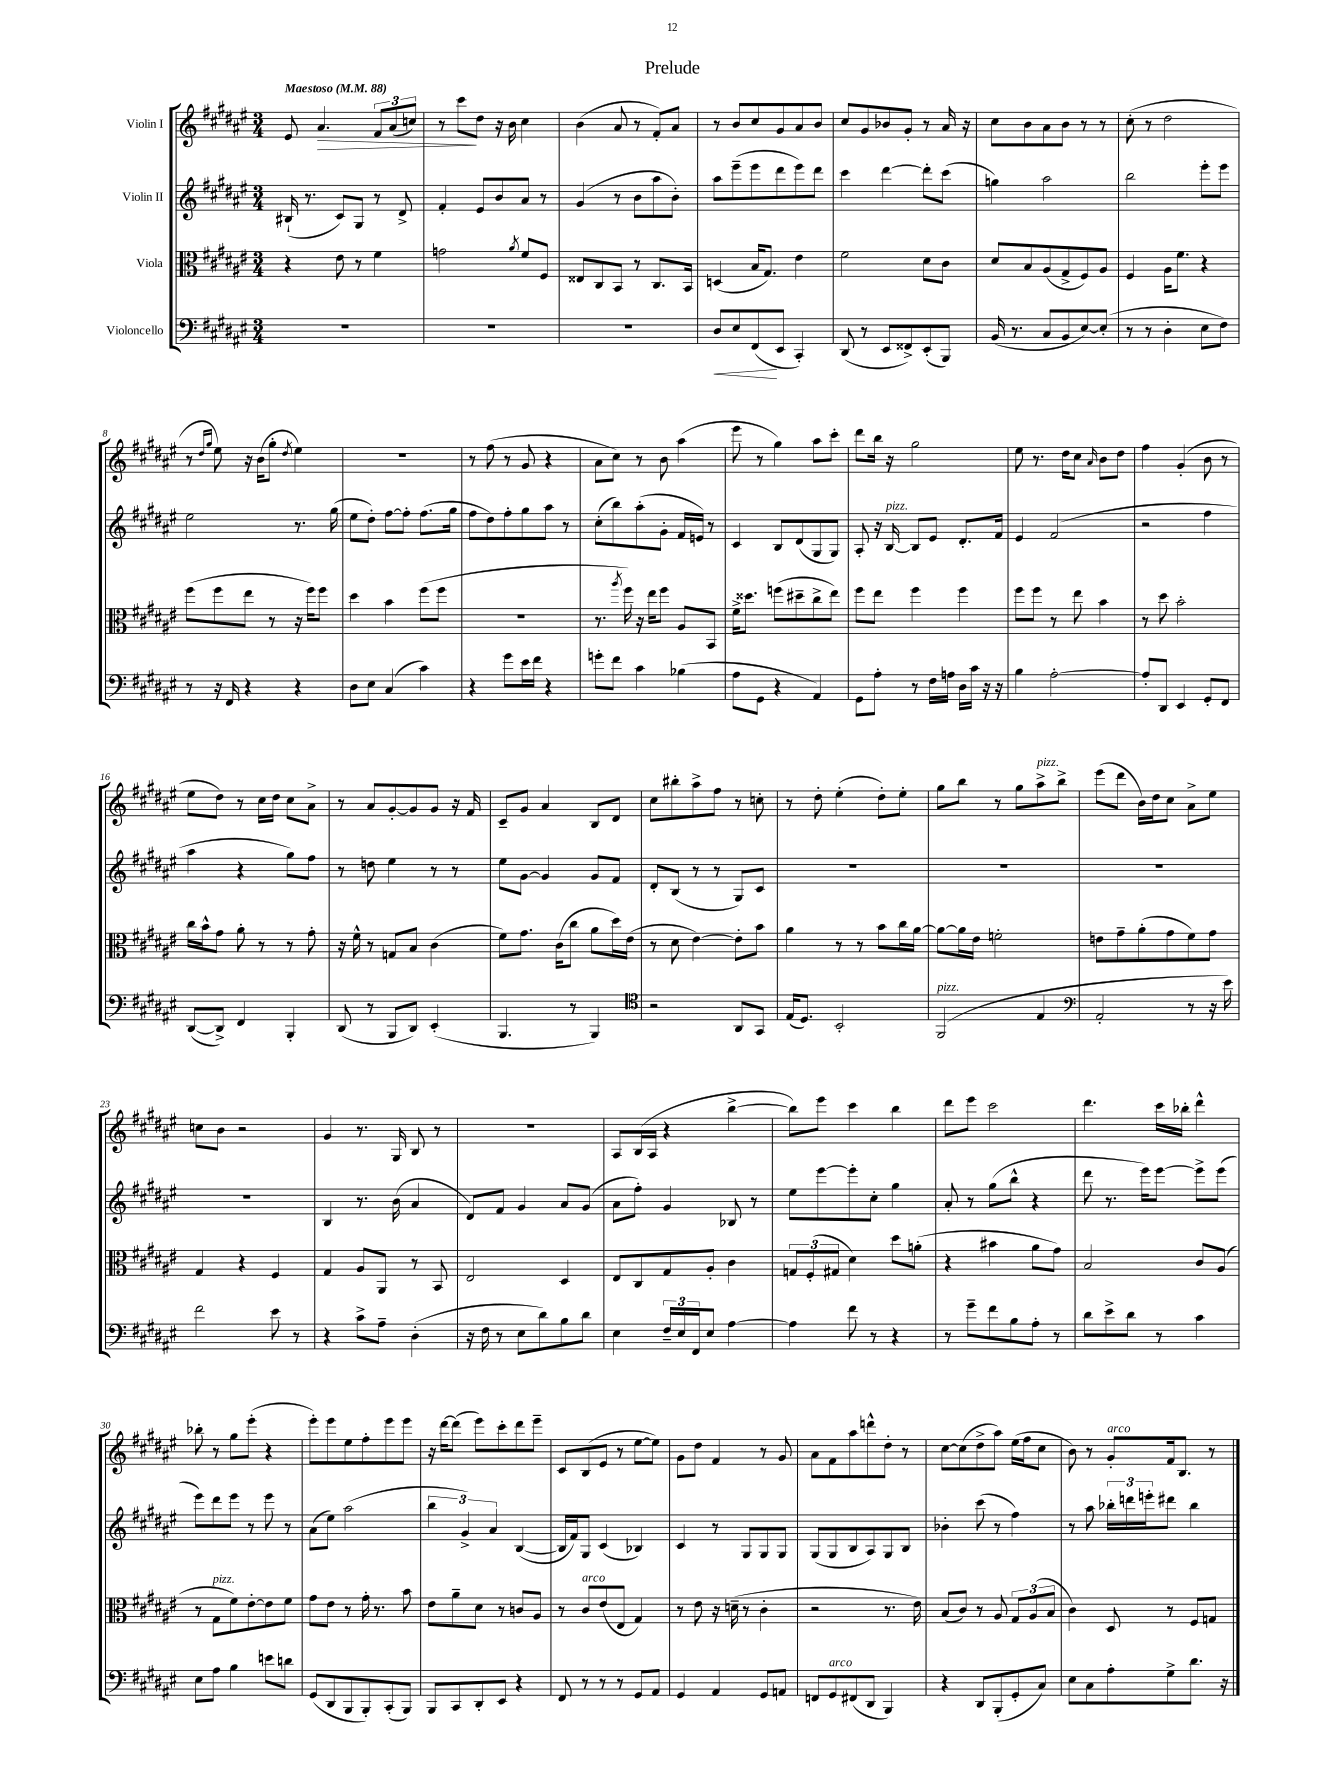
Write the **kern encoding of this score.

**kern	**dynam	**kern	**kern	**kern	**dynam
*part4	*part4	*part3	*part2	*part1	*part1
*staff4	*staff4	*staff3	*staff2	*staff1	*staff1
*I"Violoncello	*	*I"Viola	*I"Violin II	*I"Violin I	*
*clefF4	*	*clefC3	*clefG2	*clefG2	*
*k[f#c#g#d#a#e#]	*	*k[f#c#g#d#a#e#]	*k[f#c#g#d#a#e#]	*k[f#c#g#d#a#e#]	*
*M3/4	*	*M3/4	*M3/4	*M3/4	*
*MM88	*	*MM88	*MM88	*MM88	*
=1	=1	=1	=1	=1	=1
!	!	!	!	!LO:TX:a:B:t=Maestoso	!
2.r	.	4r	(16B#X`/	8e#/	.
.	.	.	8.r	.	.
!	!	!	!	!	!LO:HP:b
.	.	.	.	4.a#/	>
.	.	8e#\	8c#/L)	.	.
.	.	8r	8G#/J	.	.
.	.	4f#\	8r	12f#/L	.
.	.	.	.	(12a#/	.
.	.	.	8d#^/	.	.
.	.	.	.	12ccn/J)	.
=2	=2	=2	=2	=2	=2
2.r	.	2gn\	4f#'/	8r	.
.	.	.	.	8ccc#\L	.
.	.	.	8e#/L	8dd#\J	]
.	.	.	8b/	16r	.
.	.	.	.	16b\	.
.	.	8qa#/	.	.	.
.	.	8f#/L	8a#/J	4cc#\	.
.	.	8F#/J	8r	.	.
=3	=3	=3	=3	=3	=3
2.r	.	8E##X/L	(4g#/	(4b\	.
.	.	8C#/	.	.	.
.	.	8BB/J	8r	8a#/	.
.	.	8r	8b\L	8r	.
.	.	8.C#/L	8aa#\	8f#'/L)	.
.	.	.	8b'\J)	8a#/J	.
.	.	16BB/Jk	.	.	.
=4	=4	=4	=4	=4	=4
!	!LO:HP:b	!	!	!	!
8D#/L	<	(4Dn/	8aa#\L	8r	.
8E#/	.	.	(8eee#~\	8b/L	.
(8FF#/	.	16B/KL	8eee#\	8cc#/	.
.	.	8.G#/J)	.	.	.
8EE#/J	[	.	8ddd#\	8g#/	.
4CC#'/)	.	4e#\	8eee#\)	8a#/	.
.	.	.	8ddd#\J	8b/J	.
=5	=5	=5	=5	=5	=5
(8DD#/	.	2f#\	4ccc#\	8cc#/L	.
8r	.	.	.	8g#/	.
8EE#/L	.	.	[4ddd#\	8b-X/	.
8FF##X^/)	.	.	.	8g#'/J	.
(8EE#'/	.	8d#\L	8ddd#'\L]	8r	.
8BBB/J)	.	8c#\J	(8ccc#\J	16a#/	.
.	.	.	.	16r	.
=6	=6	=6	=6	=6	=6
(16BB/	.	8d#/L	4ggn\)	8cc#\L	.
8.r	.	.	.	.	.
.	.	8B/	.	8b\	.
8C#/L	.	(8A#/	2aa#\	8a#\	.
8BB/	.	8G#^/	.	8b\J	.
[8E#/)	.	8F#/)	.	8r	.
(8E#'/J]	.	8A#/J	.	8r	.
=7	=7	=7	=7	=7	=7
8r	.	4F#/	2bb\	(8cc#'\	.
8r	.	.	.	8r	.
4D#'\	.	16A#\KL	.	2dd#\	.
.	.	8.f#\J	.	.	.
8E#\L	.	4r	8eee#'\L	.	.
8F#\J)	.	.	8eee#\J	.	.
!!LO:LB:g=z
=8	=8	=8	=8	=8	=8
8r	.	(8ff#\L	2ee#\	8r	.
.	.	.	.	16qqdd#/LL	.
.	.	.	.	16qqgg#/JJ	.
16r	.	8ff#\	.	8ee#\)	.
16FF#/	.	.	.	.	.
4r	.	8ee#\J	.	16r	.
.	.	.	.	(16b\KL	.
.	.	8r	.	8gg#'\J	.
.	.	.	.	8qdd#/	.
4r	.	16r	8.r	4ee#\)	.
.	.	16ff#\KL)	.	.	.
.	.	8ff#\J	.	.	.
.	.	.	(16gg#\	.	.
=9	=9	=9	=9	=9	=9
8D#\L	.	4dd#\	8ee#\L	2.r	.
8E#\J	.	.	8dd#'\J)	.	.
(4C#/	.	4b\	[8ff#\L	.	.
.	.	.	8ff#'\J]	.	.
4c#\)	.	(8ff#\L	(8.ff#\L	.	.
.	.	8ff#\J	.	.	.
.	.	.	16gg#\Jk	.	.
=10	=10	=10	=10	=10	=10
4r	.	2.r	8ff#\L	8r	.
.	.	.	8dd#\)	(8ff#\	.
8g#\L	.	.	8ff#'\	8r	.
16e#\L	.	.	8gg#\	8g#/	.
16f#\JJ	.	.	.	.	.
4r	.	.	8aa#\J	4r	.
.	.	.	8r	.	.
=11	=11	=11	=11	=11	=11
8gn'\L	.	8.r	(8cc#'\L	8a#\L	.
8f#\J	.	.	8bb\)	8cc#\J)	.
.	.	8qaa#/	.	.	.
.	.	16ff#\)	.	.	.
4c#\	.	16r	(8aa#'\	8r	.
.	.	16ee#\KL	.	.	.
.	.	8ff#\J	8g#'\J	8b\	.
(4B-X\	.	8A#/L	16f#/LL	(4aa#\	.
.	.	.	16en/JJ)	.	.
.	.	8BB/J	8r	.	.
=12	=12	=12	=12	=12	=12
8A#\L	.	16f#^\KL	4c#/	8eee#\	.
.	.	8.dd##X\J	.	.	.
8GG#\J	.	.	.	8r	.
4r	.	(8ffn\L	8B/L	4gg#\)	.
.	.	8dd#X~\	(8d#/	.	.
4AA#/)	.	8cc#^\	8G#/	8aa#\L	.
.	.	8ee#\J)	8G#/J)	8ccc#'\J	.
=13	=13	=13	=13	=13	=13
8GG#\L	.	8ff#\L	8A#'/	8ddd#\L	.
8A#'\J	.	8ee#\J	16r	16bb\Jk	.
!	!	!	!LO:TX:a:i:t=pizz.	!	!
.	.	.	[16B/	16r	.
8r	.	4ff#\	8B/L]	2gg#\	.
16F#\LL	.	.	8e#/J	.	.
16An\JJ	.	.	.	.	.
16D#\LL	.	4ff#\	8.d#'/L	.	.
16c#\JJ	.	.	.	.	.
16r	.	.	.	.	.
16r	.	.	16f#/Jk	.	.
=14	=14	=14	=14	=14	=14
4B\	.	8ff#\L	4e#/	8ee#\	.
.	.	8ff#\J	.	8.r	.
[2A#'\	.	8r	(2f#/	.	.
.	.	.	.	16dd#\KL	.
.	.	8ee#\	.	8cc#\J	.
.	.	.	.	16qqa#/	.
.	.	4b\	.	8b\L	.
.	.	.	.	8dd#\J	.
=15	=15	=15	=15	=15	=15
8A#'/L]	.	8r	2r	4ff#\	.
8DD#/J	.	8dd#\	.	.	.
4EE#/	.	2b'\	.	(4g#'/	.
8GG#'/L	.	.	4ff#\	8b\	.
8FF#/J	.	.	.	8r	.
!!LO:LB:g=z
=16	=16	=16	=16	=16	=16
([8DD#/L	.	16cc#\LL	4aa#\	8ee#\L	.
.	.	16b^^\J	.	.	.
8DD#^/J])	.	8g#\J	.	8dd#\J)	.
4FF#/	.	8a#'\	4r	8r	.
.	.	8r	.	16cc#\LL	.
.	.	.	.	16dd#\JJ	.
4BBB'/	.	8r	8gg#\L)	8cc#\L	.
.	.	8g#'\	8ff#\J	8a#^\J	.
=17	=17	=17	=17	=17	=17
(8DD#/	.	16r	8r	8r	.
.	.	16f#^^\	.	.	.
8r	.	8r	8ddn\	8a#/L	.
8BBB/L	.	8Gn/L	4ee#\	[8g#'/	.
8DD#/J)	.	8B/J	.	8g#/]	.
(4EE#'/	.	(4c#\	8r	8g#/J	.
.	.	.	8r	16r	.
.	.	.	.	16f#/	.
=18	=18	=18	=18	=18	=18
4.BBB/	.	8f#\L)	8ee#\L	8c#~/L	.
.	.	8.g#\J	[8g#\J	8g#/J	.
.	.	.	4g#/]	4a#/	.
.	.	(16c#\KL	.	.	.
8r	.	8cc#\J	.	.	.
4BBB/)	.	8a#\L	8g#/L	8B/L	.
.	.	16dd#\L)	8f#/J	8d#/J	.
.	.	(16e#\JJ	.	.	.
=19	=19	=19	=19	=19	=19
*clefC4	*	*	*	*	*
2r	.	8r	8d#'/L	8cc#\L	.
.	.	8d#\	(8B/J	8bb#X'\	.
.	.	[4e#\)	8r	8aa#^\	.
.	.	.	8r	8ff#\J	.
8AA#/L	.	8e#'\L]	8G#/L)	8r	.
8GG#/J	.	8b\J	8c#/J	8ccn'\	.
=20	=20	=20	=20	=20	=20
(16E#/KL	.	4a#\	2.r	8r	.
8.D#/J)	.	.	.	.	.
.	.	.	.	8dd#'\	.
2BB'/	.	8r	.	(4ee#'\	.
.	.	8r	.	.	.
.	.	8b\L	.	8dd#'\L)	.
.	.	16cc#\L	.	8ee#'\J	.
.	.	[16a#\JJ	.	.	.
=21	=21	=21	=21	=21	=21
!LO:TX:a:i:t=pizz.	!	!	!	!	!
(2FF#/	.	8a#\L_	2.r	8gg#\L	.
.	.	16a#\L]	.	8bb\J	.
.	.	16e#\JJ	.	.	.
.	.	2fn'\	.	8r	.
.	.	.	.	8gg#\L	.
!	!	!	!	!LO:TX:a:i:t=pizz.	!
4E#/	.	.	.	8aa#^\	.
.	.	.	.	8bb^\J	.
=22	=22	=22	=22	=22	=22
*clefF4	*	*	*	*	*
2AA#'/	.	8en\L	2.r	(8eee#\L	.
.	.	8g#~\	.	8ddd#\J	.
.	.	(8a#'\	.	16b\LL)	.
.	.	.	.	16dd#\J	.
.	.	8g#\	.	8cc#\J	.
8r	.	8f#\)	.	8a#^\L	.
16r	.	8g#\J	.	8ee#\J	.
16e#\)	.	.	.	.	.
!!LO:LB:g=z
=23	=23	=23	=23	=23	=23
2f#\	.	4G#/	2.r	8ccn\L	.
.	.	.	.	8b\J	.
.	.	4r	.	2r	.
8e#\	.	4F#/	.	.	.
8r	.	.	.	.	.
=24	=24	=24	=24	=24	=24
4r	.	4G#/	4B/	4g#/	.
8c#^\L	.	8A#/L	8.r	8.r	.
8A#~\J	.	8AA#/J	.	.	.
.	.	.	(16b\	16G#/	.
(4D#'\	.	8r	4a#/	8B/	.
.	.	8BB/	.	8r	.
=25	=25	=25	=25	=25	=25
16r	.	2E#/	8d#/L)	2.r	.
16F#\	.	.	.	.	.
8r	.	.	8f#/J	.	.
8E#\L	.	.	4g#/	.	.
8d#\)	.	.	.	.	.
8B\	.	4D#/	8a#/L	.	.
8d#\J	.	.	(8g#/J	.	.
=26	=26	=26	=26	=26	=26
4E#\	.	8E#/L	8a#\L	8A#/L	.
.	.	8C#/	8ff#'\J)	(16B/L	.
.	.	.	.	16A#/JJ	.
24F#~/LL	.	8G#/	4g#/	4r	.
24E#/	.	.	.	.	.
24FF#/J	.	.	.	.	.
8E#/J	.	8A#'/J	.	.	.
[4A#\	.	4c#\	8B-X/	[4bb^\	.
.	.	.	8r	.	.
=27	=27	=27	=27	=27	=27
4A#\]	.	12Gn/L	8ee#\L	8bb\L])	.
.	.	(12F#'/	.	.	.
.	.	.	[8eee#\	8eee#\J	.
.	.	12G#X/J	.	.	.
8f#\	.	4d#\)	8eee#'\]	4ccc#\	.
8r	.	.	8cc#'\J	.	.
4r	.	8dd#\L	4gg#\	4bb\	.
.	.	(8an'\J	.	.	.
=28	=28	=28	=28	=28	=28
8r	.	4r	8a#'/	8ddd#\L	.
8g#~\L	.	.	8r	8eee#\J	.
8f#\	.	4b#X\	(8gg#\L	2ccc#\	.
8B\	.	.	8bb^^\J	.	.
8A#'\J	.	8a#\L	4r	.	.
8r	.	8g#\J)	.	.	.
=29	=29	=29	=29	=29	=29
8d#\L	.	2B/	8ddd#\	4.ddd#\	.
8e#^\	.	.	8.r	.	.
8d#\J	.	.	.	.	.
.	.	.	16eee#\KL)	.	.
8r	.	.	[8eee#\J	16ccc#\LL	.
.	.	.	.	16bb-X'\JJ	.
4c#\	.	8c#/L	8eee#^\L]	4ddd#^^\	.
.	.	(8A#/J	(8eee#\J	.	.
!!LO:LB:g=z
=30	=30	=30	=30	=30	=30
8E#\L	.	8r	8eee#\L)	8bb-X'\	.
!	!	!LO:TX:a:i:t=pizz.	!	!	!
8A#\J	.	8G#\L	8ddd#\	8r	.
4B\	.	8f#\)	8eee#\J	8gg#\L	.
.	.	[8e#'\	8r	(8eee#'\J	.
8en\L	.	8e#\]	8eee#\	4r	.
8dn\J	.	8f#\J	8r	.	.
=31	=31	=31	=31	=31	=31
(8GG#/L	.	8g#\L	(8a#\L	8eee#'\L)	.
8DD#/	.	8e#\J	8ee#\J)	8eee#\	.
8BBB/	.	8r	(2aa#\	8ee#\	.
8BBB'/)	.	16g#'\	.	8ff#'\	.
.	.	8.r	.	.	.
(8CC#'/	.	.	.	8eee#\	.
8BBB/J)	.	8b\	.	8eee#\J	.
=32	=32	=32	=32	=32	=32
8BBB/L	.	8e#\L	6bb\	16r	.
.	.	.	.	[16ddd#\KL	.
8CC#/	.	8a#~\	.	(8ddd#\J]	.
.	.	.	6g#^/)	.	.
8DD#'/	.	8d#\J	.	8eee#\L)	.
.	.	.	6a#/	.	.
8EE#/J	.	8r	.	8ccc#'\	.
4r	.	8cn/L	([4B/	8ddd#\	.
.	.	8A#/J	.	8eee#~\J	.
=33	=33	=33	=33	=33	=33
8FF#/	.	8r	16B/LL]	8c#/L	.
.	.	.	16f#/J)	.	.
!	!	!LO:TX:a:i:t=arco	!	!	!
8r	.	8c#/L	8G#/J	(8B/	.
8r	.	(8e#/	(4c#/	8e#/J	.
8r	.	8E#/J	.	8r	.
8GG#/L	.	4G#/)	4B-X/)	[8ee#\L	.
8AA#/J	.	.	.	8ee#\J])	.
=34	=34	=34	=34	=34	=34
4GG#/	.	8r	4c#/	8g#\L	.
.	.	8e#\	.	8dd#\J	.
4AA#/	.	16r	8r	4f#/	.
.	.	(16dn~\	.	.	.
.	.	8r	8G#/L	.	.
8GG#/L	.	4c#'\	8G#/	8r	.
8AAn/J	.	.	8G#/J	8g#/	.
=35	=35	=35	=35	=35	=35
8FFn/L	.	2r	(8G#/L	8a#\L	.
!LO:TX:a:i:t=arco	!	!	!	!	!
8GG#/	.	.	8G#/	8f#\	.
(8FF#X/	.	.	8B/	8aa#\	.
8DD#/J	.	.	8A#/)	8dddn^^\	.
4BBB/)	.	8.r	8G#/	8dd#'\J	.
.	.	.	8B/J	8r	.
.	.	16e#\)	.	.	.
=36	=36	=36	=36	=36	=36
4r	.	(8B/L	4b-X'\	[8cc#\L	.
.	.	8c#/J)	.	(8cc#\]	.
8DD#/L	.	8r	(8ccc#\	8dd#^\	.
(8BBB'/	.	8A#/	8r	8aa#\J)	.
8GG#'/	.	12G#/L	4ff#\)	(16ee#\LL	.
.	.	.	.	16ff#\J	.
.	.	(12A#/	.	.	.
8C#/J)	.	.	.	8cc#\J	.
.	.	12B/J	.	.	.
=37	=37	=37	=37	=37	=37
8E#\L	.	4c#\)	8r	8b\)	.
8C#\	.	.	8aa#\	8r	.
!	!	!	!	!LO:TX:a:i:t=arco	!
8A#'\	.	8D#/	24bb-X'\LL	8g#'/L	.
.	.	.	24dddn\	.	.
.	.	.	24eeen'\J	.	.
8G#^\	.	8r	8ddd#X\J	16f#/k	.
.	.	.	.	8.B/J	.
8.d#\J	.	8F#/L	4bb-\	.	.
.	.	8Gn/J	.	8r	.
16r	.	.	.	.	.
==	==	==	==	==	==
*-	*-	*-	*-	*-	*-
